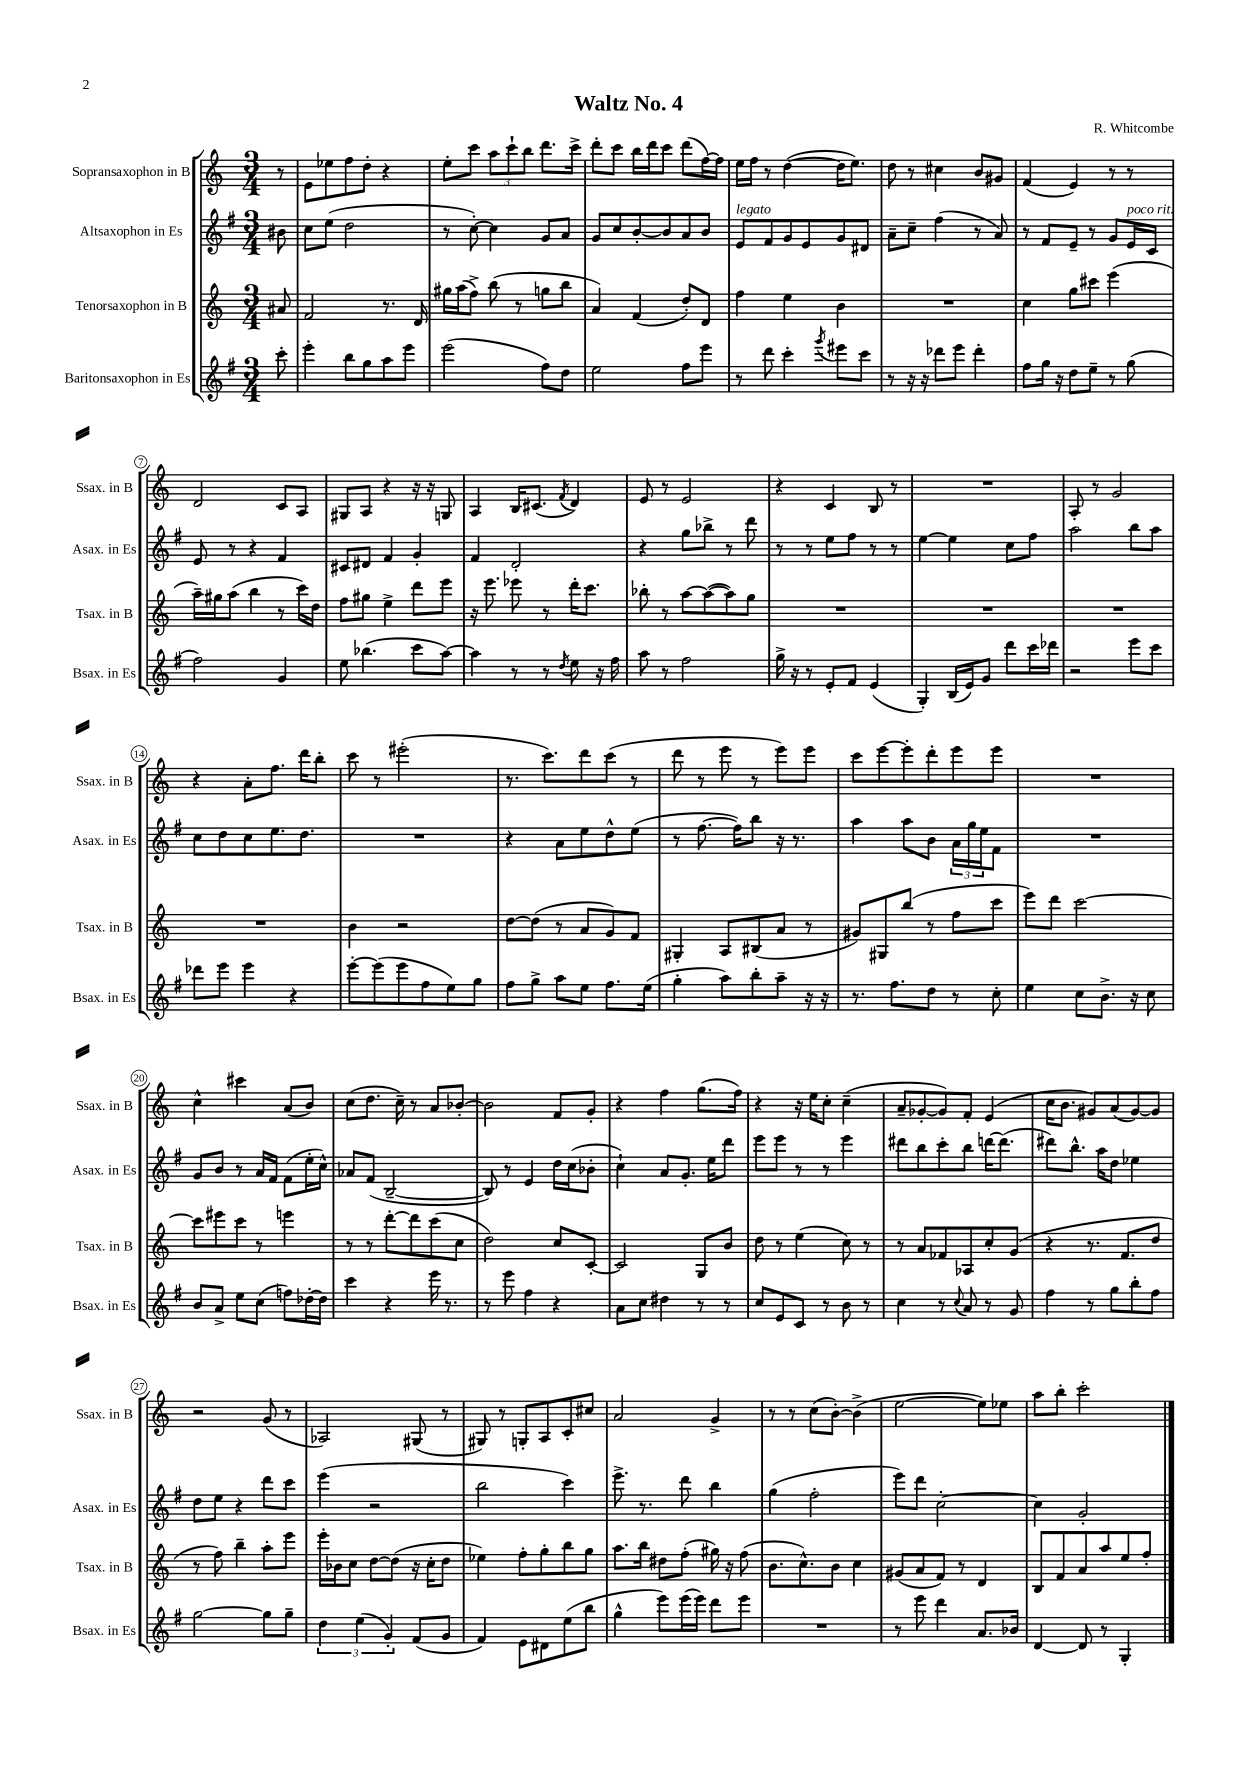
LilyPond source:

\header { title = "Waltz No. 4" composer = "R. Whitcombe" }
<<
\new StaffGroup <<
\new Staff = "s0" \with { instrumentName = "Sopransaxophon in B" shortInstrumentName = "Ssax. in B" } {
    \clef treble \key c \major \numericTimeSignature \time 3/4 \partial 8
    r8 |
    e'8 ees''8 f''8 d''8-. r4 |
    e''8-. c'''8 \tuplet 3/2 { a''8 c'''8-! b''8 } d'''8. c'''16-> |
    d'''8-. c'''8 b''16 d'''16 c'''8 d'''8( f''16~) f''16 |
    e''16 f''16 r8 d''4~( d''16 e''8.) |
    d''8 r8 cis''4 b'8 gis'8 |
    f'4( e'4) r8 r8 |
    d'2 c'8 a8 |
    gis8 a8 r4 r16 r16 g8 |
    a4 b16 cis'8.( \acciaccatura { f'8 } d'4) |
    e'8 r8 e'2 |
    r4 c'4 b8 r8 |
    R2. |
    a8-. r8 g'2 |
    r4 a'8-. f''8. d'''16 b''8-. |
    c'''8 r8 eis'''2-.( |
    r8. c'''8.) d'''8 c'''8( r8 |
    d'''8 r8 e'''8 r8 e'''8) e'''8 |
    c'''8 e'''8~ e'''8-. d'''8-. e'''8 e'''8 |
    R2. |
    c''4-^ cis'''4 a'8( b'8) |
    c''8( d''8. c''16--) r8 a'8 bes'8~-. |
    bes'2 f'8 g'8-. |
    r4 f''4 g''8.( f''16) |
    r4 r16 e''16 c''8-. c''4--( |
    a'8-- ges'8~-. ges'8) f'8-. e'4( |
    c''16 b'8. gis'8) a'8( gis'8~) gis'8 |
    r2 g'8( r8 |
    aes2) gis8( r8 |
    gis8) r8 g8-. a8 c'8-. cis''8 |
    a'2 g'4-> |
    r8 r8 c''8( b'8~-.) b'4->( |
    e''2~ e''8) ees''8 |
    a''8 b''8-. c'''2-. \bar "|." |
}
\new Staff = "s1" \with { instrumentName = "Altsaxophon in Es" shortInstrumentName = "Asax. in Es" } {
    \clef treble \key g \major \numericTimeSignature \time 3/4 \partial 8
    bis'8 |
    c''8 e''8( d''2 |
    r8 c''8~-.) c''4 g'8 a'8 |
    g'8 c''8 b'8~-. b'8 a'8 b'8 |
    e'8^\markup { \italic "legato" } fis'8 g'8 e'8 g'8 dis'8 |
    a'8-- c''8-- fis''4( r8 a'8) |
    r8 fis'8 e'8-- r8 g'8 e'16^\markup { \italic "poco rit." } c'16 |
    e'8 r8 r4 fis'4 |
    cis'8 dis'8 fis'4 g'4-. |
    fis'4 d'2-. |
    r4 g''8 bes''8-> r8 d'''8 |
    r8 r8 e''8 fis''8 r8 r8 |
    e''4~ e''4 c''8 fis''8 |
    a''2 b''8 a''8 |
    c''8 d''8 c''8 e''8. d''8. |
    R2. |
    r4 a'8 e''8 d''8-^ e''8( |
    r8 fis''8.~ fis''16) b''8 r16 r8. |
    a''4 a''8 b'8 \tuplet 3/2 { a'16 g''16 e''16 } fis'8 |
    R2. |
    g'8 b'8 r8 a'16 fis'16 fis'8( e''16-. c''16-^) |
    aes'8 fis'8( b2~-- |
    b8) r8 e'4 d''16 c''16( bes'8-. |
    c''4-!) a'8 g'8.-. e''16 d'''8 |
    e'''8 e'''8 r8 r8 e'''4 |
    dis'''8 b''8 c'''8-. b''8 d'''16~ d'''8.( |
    dis'''8) b''8.-^ a''16 d''8 ees''4 |
    d''8 e''8 r4 d'''8 c'''8 |
    e'''4( r2 |
    b''2 c'''4) |
    e'''8.-> r8. d'''8 b''4 |
    g''4( fis''2-. |
    e'''8) d'''8 c''2~-. |
    c''4 g'2-. \bar "|." |
}
\new Staff = "s2" \with { instrumentName = "Tenorsaxophon in B" shortInstrumentName = "Tsax. in B" } {
    \clef treble \key c \major \numericTimeSignature \time 3/4 \partial 8
    ais'8 |
    f'2 r8. d'16 |
    gis''16 a''16( f''8->) b''8( r8 g''8 b''8 |
    a'4) f'4( d''8-.) d'8 |
    f''4 e''4 b'4 |
    R2. |
    c''4 g''8 cis'''8 e'''4( |
    a''16--) gis''16 a''8( b''4 r8 c'''16) d''16 |
    f''8 gis''8 e''4-> d'''8 e'''8 |
    r16 e'''8. ees'''8 r8 d'''16-. c'''8. |
    bes''8-. r8 a''8~ a''8~( a''8) g''8 |
    R2. |
    R2. |
    R2. |
    R2. |
    b'4 r2 |
    d''8~ d''8( r8 a'8 g'8) f'8 |
    gis4-. a8 bis8( a'8 r8 |
    gis'8) gis8 b''8( r8 f''8 c'''8 |
    e'''8) d'''8 c'''2~ |
    c'''8 eis'''8 c'''8 r8 e'''4 |
    r8 r8 d'''8~-. d'''8 c'''8( c''8 |
    d''2) c''8 c'8~-. |
    c'2 g8 b'8 |
    d''8 r8 e''4( c''8) r8 |
    r8 a'8 fes'8 aes8 c''8-. g'8( |
    r4 r8. f'8. d''8 |
    r8 f''8) b''4-- a''8-. e'''8 |
    e'''16-. bes'16 c''8 d''8~ d''8( r16 c''16-. d''8 |
    ees''4) f''8-. g''8-. b''8 g''8 |
    a''8. b''16 dis''8 f''8-.( gis''16) r16 f''8( |
    b'8. c''8.-^) b'8 c''4 |
    gis'8( a'8 f'8) r8 d'4 |
    b8 f'8 a'8 a''8 e''8 f''8-. \bar "|." |
}
\new Staff = "s3" \with { instrumentName = "Baritonsaxophon in Es" shortInstrumentName = "Bsax. in Es" } {
    \clef treble \key g \major \numericTimeSignature \time 3/4 \partial 8
    c'''8-. |
    e'''4-. b''8 g''8 a''8 e'''8 |
    e'''2( fis''8) d''8 |
    e''2 fis''8 e'''8 |
    r8 d'''8 c'''4-. \acciaccatura { g'''8 } eis'''8 c'''8 |
    r8 r16 r16 des'''8 e'''8 des'''4-. |
    fis''8 g''16 r16 d''8 e''8-- r8 g''8( |
    fis''2) g'4 |
    e''8 bes''4.( c'''8 a''8~) |
    a''4 r8 r8 \acciaccatura { d''8 } e''8 r16 fis''16 |
    a''8 r8 fis''2 |
    g''16-> r16 r8 e'8-. fis'8 e'4( |
    g4-.) b16( e'16) g'8 d'''8 c'''16 des'''16 |
    r2 e'''8 c'''8 |
    des'''8 e'''8 e'''4 r4 |
    e'''8~-. e'''8( e'''8 fis''8 e''8) g''8 |
    fis''8 g''8-> a''8 e''8 fis''8. e''16( |
    g''4-. a''8) b''8-. a''8-- r16 r16 |
    r8. fis''8. d''8 r8 c''8-. |
    e''4 c''8 b'8.-> r16 c''8 |
    b'8 a'8-> e''8 c''8( f''8) des''16~-. des''16 |
    c'''4 r4 e'''16 r8. |
    r8 e'''8 fis''4 r4 |
    a'8 c''8 dis''4 r8 r8 |
    c''8 e'8 c'8 r8 b'8 r8 |
    c''4 r8 \appoggiatura { c''8 } a'8 r8 g'8 |
    fis''4 r8 g''8 b''8-. fis''8 |
    g''2~ g''8 g''8-- |
    \tuplet 3/2 { d''4 e''4( g'4-.) } fis'8( g'8 |
    fis'4) e'8 dis'8 e''8( b''8 |
    g''4-^ e'''8) e'''16( e'''16) d'''8 e'''8 |
    R2. |
    r8 e'''8 d'''4 a'8. bes'16 |
    d'4~ d'8 r8 g4-. \bar "|." |
}
>>
>>
\layout { \context { \Score \override BarNumber.stencil = #(make-stencil-circler 0.1 0.3 ly:text-interface::print) } }
